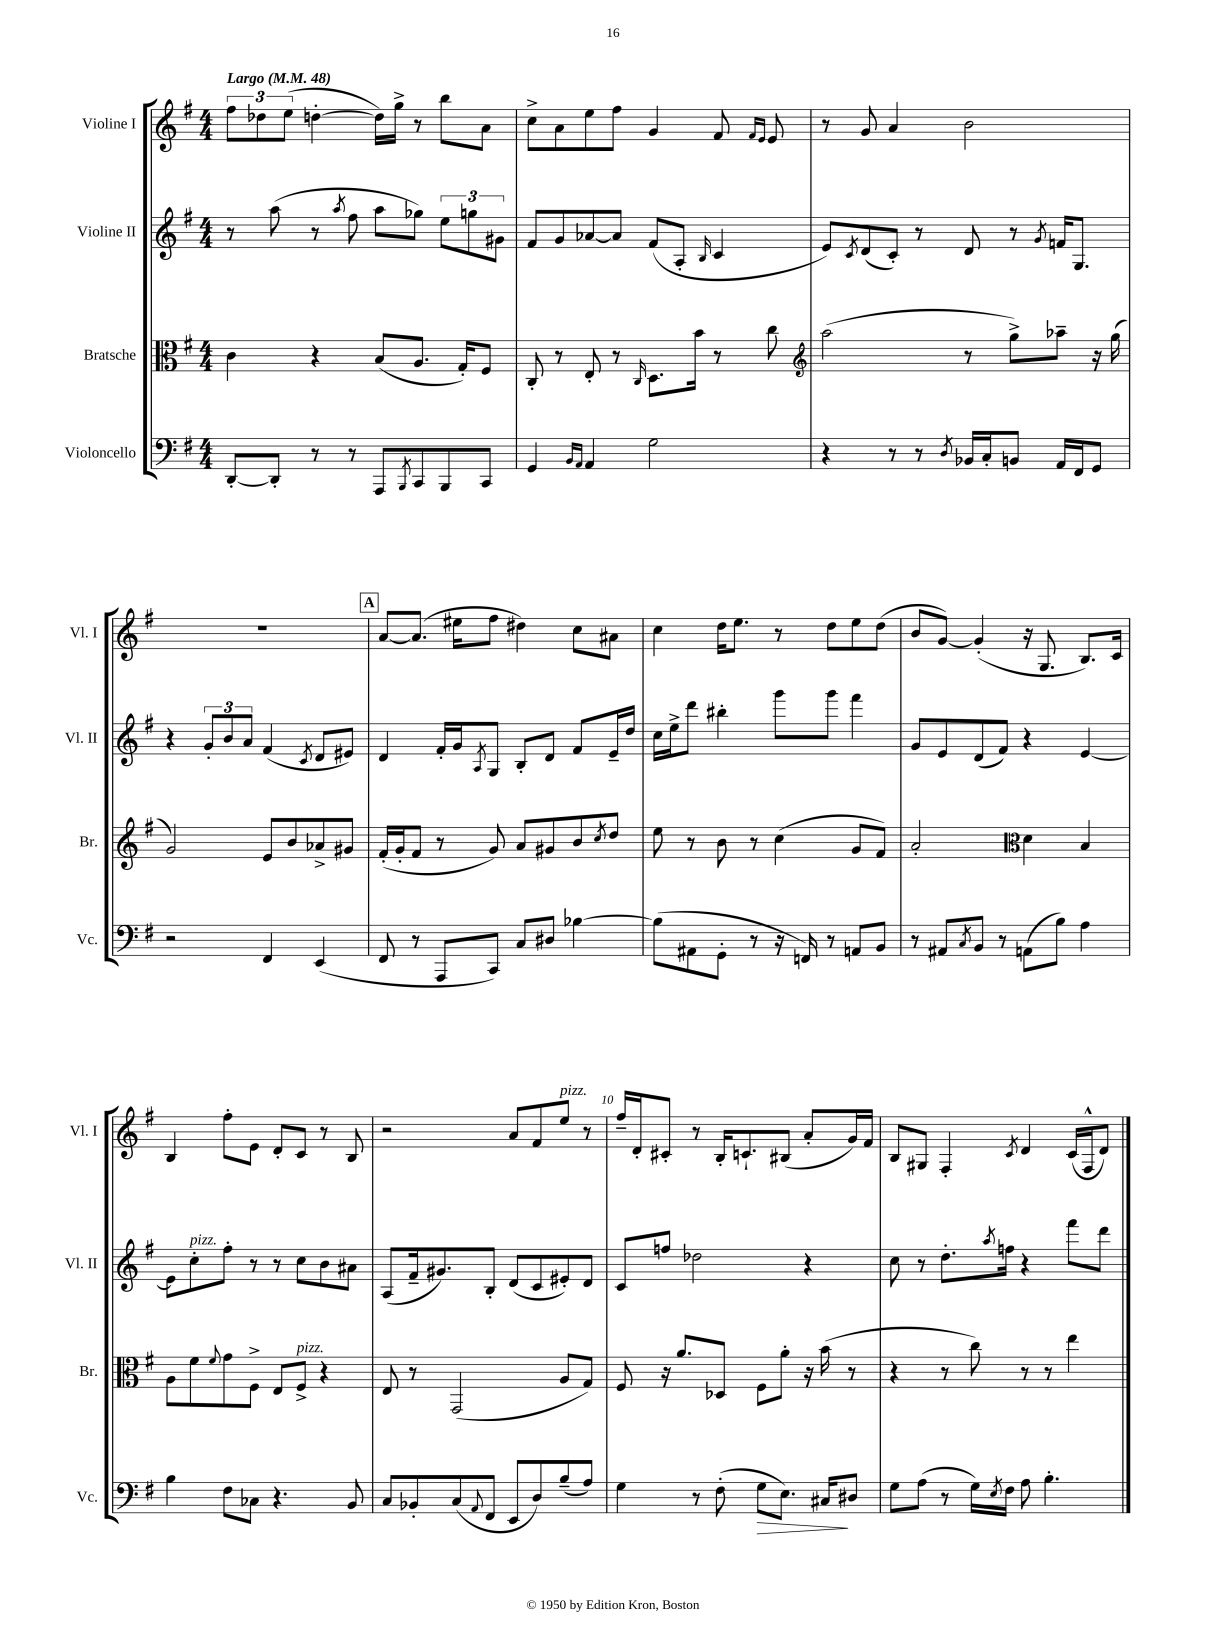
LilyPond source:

<<
\new StaffGroup <<
\new Staff = "s0" \with { instrumentName = "Violine I" shortInstrumentName = "Vl. I" } {
    \clef treble \key g \major \numericTimeSignature \time 4/4 \tempo "Largo" 4 = 48
    \tuplet 3/2 { fis''8 des''8 e''8( } d''4~-. d''16) g''16-> r8 b''8 a'8 |
    c''8-> a'8 e''8 fis''8 g'4 fis'8 \grace { fis'16 e'16 } e'8 |
    r8 g'8 a'4 b'2 |
    R1 |
    \mark \markup { \box "A" } a'8~ a'8.( eis''16 fis''8 dis''4) c''8 ais'8 |
    c''4 d''16 e''8. r8 d''8 e''8 d''8( |
    b'8 g'8~) g'4-.( r16 g8. b8.) c'16 |
    b4 fis''8-. e'8 d'8-. c'8 r8 b8 |
    r2 a'8 fis'8 e''8^\markup { \italic "pizz." } r8 |
    fis''16-- d'16-. cis'8-. r8 b16-. c'8.-! bis8( a'8-. g'16) fis'16 |
    b8 gis8 fis4-. \acciaccatura { c'8 } d'4 c'16( fis16-^ d'8) \bar "|." |
}
\new Staff = "s1" \with { instrumentName = "Violine II" shortInstrumentName = "Vl. II" } {
    \clef treble \key g \major \numericTimeSignature \time 4/4
    r8 a''8( r8 \acciaccatura { a''8 } fis''8 a''8 ges''8) \tuplet 3/2 { e''8 g''8 gis'8 } |
    fis'8 g'8 aes'8~ aes'8 fis'8( a8-. \grace { b16 } c'4 |
    e'8) \acciaccatura { c'8 } d'8( c'8-.) r8 d'8 r8 \acciaccatura { g'8 } f'16 g8. |
    r4 \tuplet 3/2 { g'8-. b'8 a'8 } fis'4( \acciaccatura { c'8 } d'8 eis'8) |
    \mark \markup { \box "A" } d'4 fis'16-. g'16 \acciaccatura { a8 } g8 b8-. d'8 fis'8 e'16-- d''16 |
    c''16 e''16-> d'''8 bis''4-. g'''8 g'''8 fis'''4 |
    g'8 e'8 d'8( fis'8) r4 e'4~ |
    e'8 c''8-.^\markup { \italic "pizz." } fis''8-. r8 r8 c''8 b'8 ais'8 |
    a8( fis'16-- gis'8.) b8-. d'8( c'8 eis'8-.) d'8 |
    c'8 f''8 des''2 r4 |
    c''8 r8 d''8.-. \acciaccatura { a''8 } f''16 r4 fis'''8 d'''8 \bar "|." |
}
\new Staff = "s2" \with { instrumentName = "Bratsche" shortInstrumentName = "Br." } {
    \clef alto \key g \major \numericTimeSignature \time 4/4
    c'4 r4 b8( a8. g16-.) fis8 |
    c8-. r8 e8-. r8 \grace { c16 } d8. b'16 r8 c''8 |
    \clef treble a''2( r8 g''8->) aes''8-- r16 g''16( |
    g'2) e'8 b'8 aes'8-> gis'8 |
    \mark \markup { \box "A" } fis'16-.( g'16-. fis'8 r8 g'8) a'8 gis'8 b'8 \acciaccatura { c''8 } d''8 |
    e''8 r8 b'8 r8 c''4( g'8 fis'8) |
    a'2-. \clef alto d'4 b4 |
    a8 fis'8 \appoggiatura { fis'8 } g'8 fis8-> e8 fis8->^\markup { \italic "pizz." } r4 |
    e8 r8 g,2( a8 g8) |
    fis8 r16 a'8. des8 fis8 a'8-. r16 b'16( r8 |
    r4 r8 c''8) r8 r8 e''4 \bar "|." |
}
\new Staff = "s3" \with { instrumentName = "Violoncello" shortInstrumentName = "Vc." } {
    \clef bass \key g \major \numericTimeSignature \time 4/4
    d,8~-. d,8-. r8 r8 a,,8 \acciaccatura { b,,8 } c,8 b,,8 c,8 |
    g,4 \grace { b,16 a,16 } a,4 g2 |
    r4 r8 r8 \acciaccatura { d8 } bes,16 c16-. b,8 a,16 fis,16 g,8 |
    r2 fis,4 e,4( |
    \mark \markup { \box "A" } fis,8 r8 a,,8 c,8) c8 dis8 bes4~ |
    bes8( ais,8 g,8-. r8 r16 f,16) r8 a,8 b,8 |
    r8 ais,8 \acciaccatura { c8 } b,8 r8 a,8( b8) a4 |
    b4 fis8 ces8 r4. b,8 |
    c8 bes,8-. c8( \appoggiatura { a,8 } fis,8 e,8 d8) b8--( a8) |
    g4 r8 fis8-.( g8\> e8.) cis16\! dis8 |
    g8 a8( r8 g16) \acciaccatura { e8 } fis16 a8 b4.-. \bar "|." |
}
>>
>>
\layout { \context { \Score \override BarNumber.break-visibility = ##(#f #t #t) barNumberVisibility = #(every-nth-bar-number-visible 5) } }
